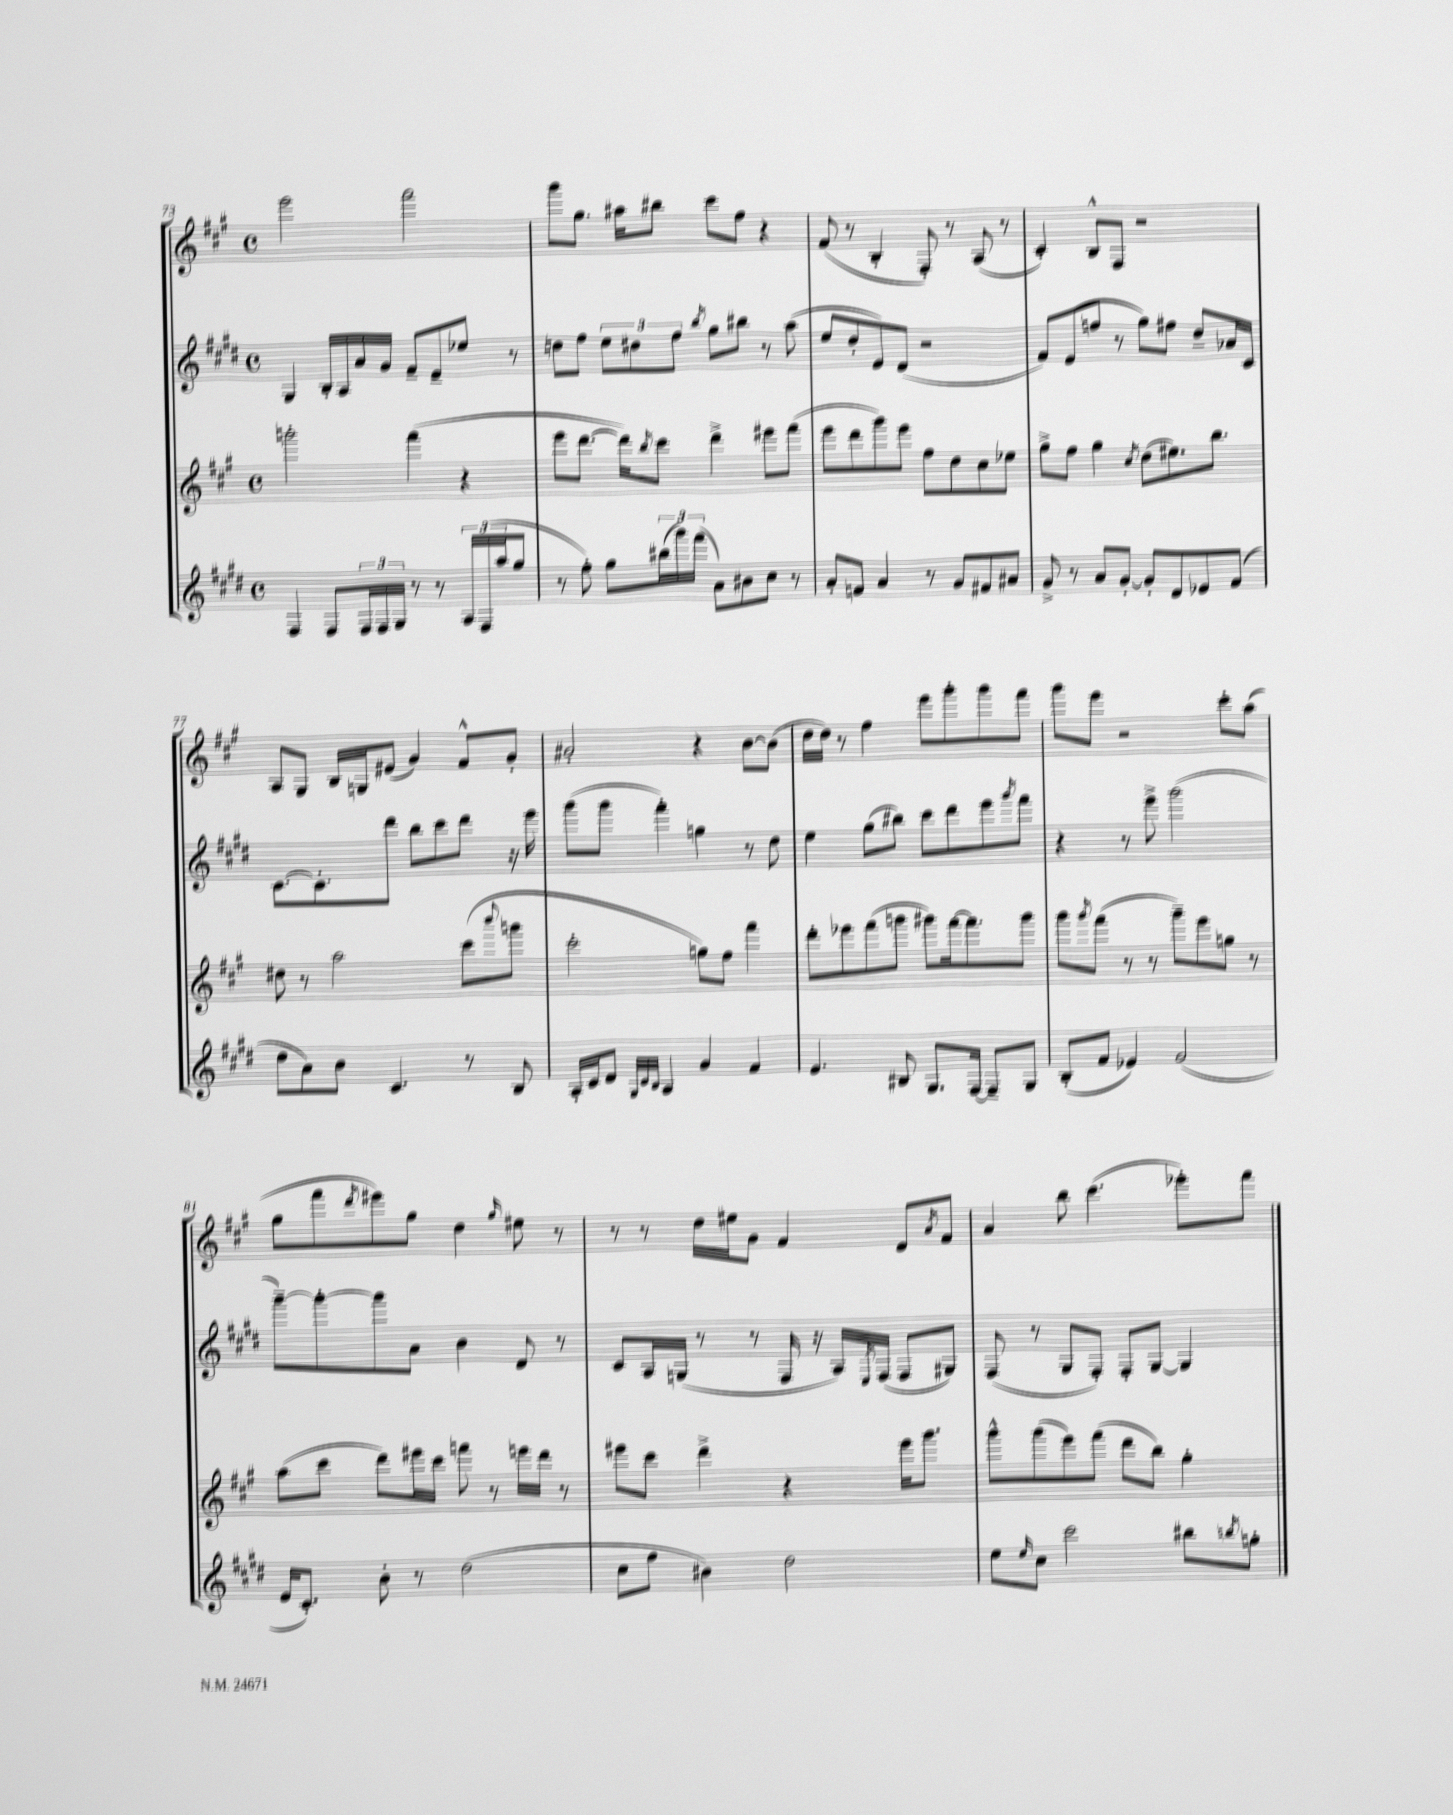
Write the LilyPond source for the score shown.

<<
\new StaffGroup <<
\new Staff = "s0" {
    \clef treble \key a \major \defaultTimeSignature \time 4/4
    e'''2 fis'''2 |
    gis'''8 gis''8. ais''16 bis''8 cis'''8 fis''8 r4 |
    fis'8( r8 b4-. fis8-.) r8 a8( r8 |
    cis'4-.) b8-^ fis8 r2 |
    a8 gis8 b16 g16 eis'8( gis'4) fis'8-^ gis'8-. |
    ais'2-. r4 b'8~ b'8( |
    d''16 d''16) r8 fis''4 e'''8 gis'''8-. gis'''8 fis'''8 |
    gis'''8 e'''8 r2 cis'''8-. a''8( |
    gis''8 fis'''8 \acciaccatura { d'''8 } eis'''8) gis''8 d''4 \grace { gis''16 } eis''8 r8 |
    r8 r8 d''16 eis''16 gis'8 fis'4 d'8 \acciaccatura { a'8 } fis'8 |
    a'4 b''8 cis'''4.( ees'''8-.) fis'''8 \bar "|." |
}
\new Staff = "s1" {
    \clef treble \key e \major \defaultTimeSignature \time 4/4
    gis4 b16-. a16 a'16 gis'16 fis'8-- e'8-- ees''8 r8 |
    d''8 fis''8 \tuplet 3/2 { e''8 dis''8 fis''8 } \acciaccatura { b''8 } gis''8 bis''8 r8 a''8( |
    e''8 dis''8-. e'8) dis'8( r2 |
    fis'8) e'8( f''8 r8 gis''8) fis''8 dis''8-- aes'16 cis'16 |
    cis'8.~ cis'8.-. dis'''8 b''8 cis'''8 dis'''8 r16 e'''16 |
    gis'''8( gis'''8 fis'''4-.) g''4 r8 dis''8 |
    e''4 gis''8( bis''8) cis'''8 dis'''8 e'''8 \acciaccatura { gis'''8 } fis'''8 |
    r4 r8 e'''8-> gis'''2( |
    gis'''8~--) gis'''8~-. gis'''8 a'8 b'4 dis'8 r8 |
    cis'8 a16 g16( r8 r8 fis16 r16 a16) \acciaccatura { e8 } fis16( fis8 gis8) |
    fis8( r8 gis8 fis8-.) fis8-. gis8~ gis4 \bar "|." |
}
\new Staff = "s2" {
    \clef treble \key a \major \defaultTimeSignature \time 4/4
    g'''2-. fis'''4( r4 |
    e'''8 d'''8.~ d'''16) \acciaccatura { b''8 } cis'''8 d'''4-> eis'''8 fis'''8( |
    e'''8 d'''8 gis'''8) e'''8 fis''8 d''8 cis''8 ees''8 |
    gis''8-> fis''8 gis''4 \acciaccatura { cis''8 } d''8( eis''8.) b''8. |
    dis''8 r8 a''2 cis'''8( \appoggiatura { b'''8 } g'''8 |
    cis'''2-. g''8) fis''8 fis'''4 |
    d'''8-. ees'''8 fis'''8( g'''8 gis'''8) fis'''16~ fis'''8. gis'''8 |
    gis'''8 \acciaccatura { gis'''8 } fis'''8( r8 r8 gis'''8--) e'''8 g''8 r8 |
    a''8( cis'''8 d'''8) eis'''16 cis'''16 f'''8 r8 e'''16 d'''16 r8 |
    eis'''8 cis'''8 d'''4-> r4 eis'''16 gis'''8. |
    gis'''8-^ gis'''8( e'''8) fis'''8( d'''8 b''8) gis''4-. \bar "|." |
}
\new Staff = "s3" {
    \clef treble \key e \major \defaultTimeSignature \time 4/4
    fis4 fis8 \tuplet 3/2 { fis16 fis16 gis16 } r8 r8 \tuplet 3/2 { a16 fis16( a''16 } gis''8 |
    r8 fis''8-.) gis''8 \tuplet 3/2 { bis''16( gis'''16) fis'''16( } a'8) bis'8 cis''8 r8 |
    a'8-. f'8 a'4 r8 gis'8 fis'8 ais'8 |
    gis'8-> r8 a'8 gis'8~-. gis'8-. dis'8 ees'8 fis'8( |
    dis''8 a'8) b'8 cis'4. r8 b8 |
    a16-. cis'16 dis'8 \grace { gis32 cis'32 b32 } a4 gis'4 fis'4 |
    e'4. bis8 gis8. fis16~ fis8-- gis8 |
    b8-.( fis'8 ees'4) fis'2( |
    e'16 cis'8.-.) b'8-. r8 dis''2( |
    cis''8 fis''8 bis'4) dis''2 |
    e''8 \grace { e''16 } cis''8 cis'''2 bis''8 \acciaccatura { b''8 } g''8-. \bar "|." |
}
>>
>>
\layout { \context { \Score currentBarNumber = #73 } }
